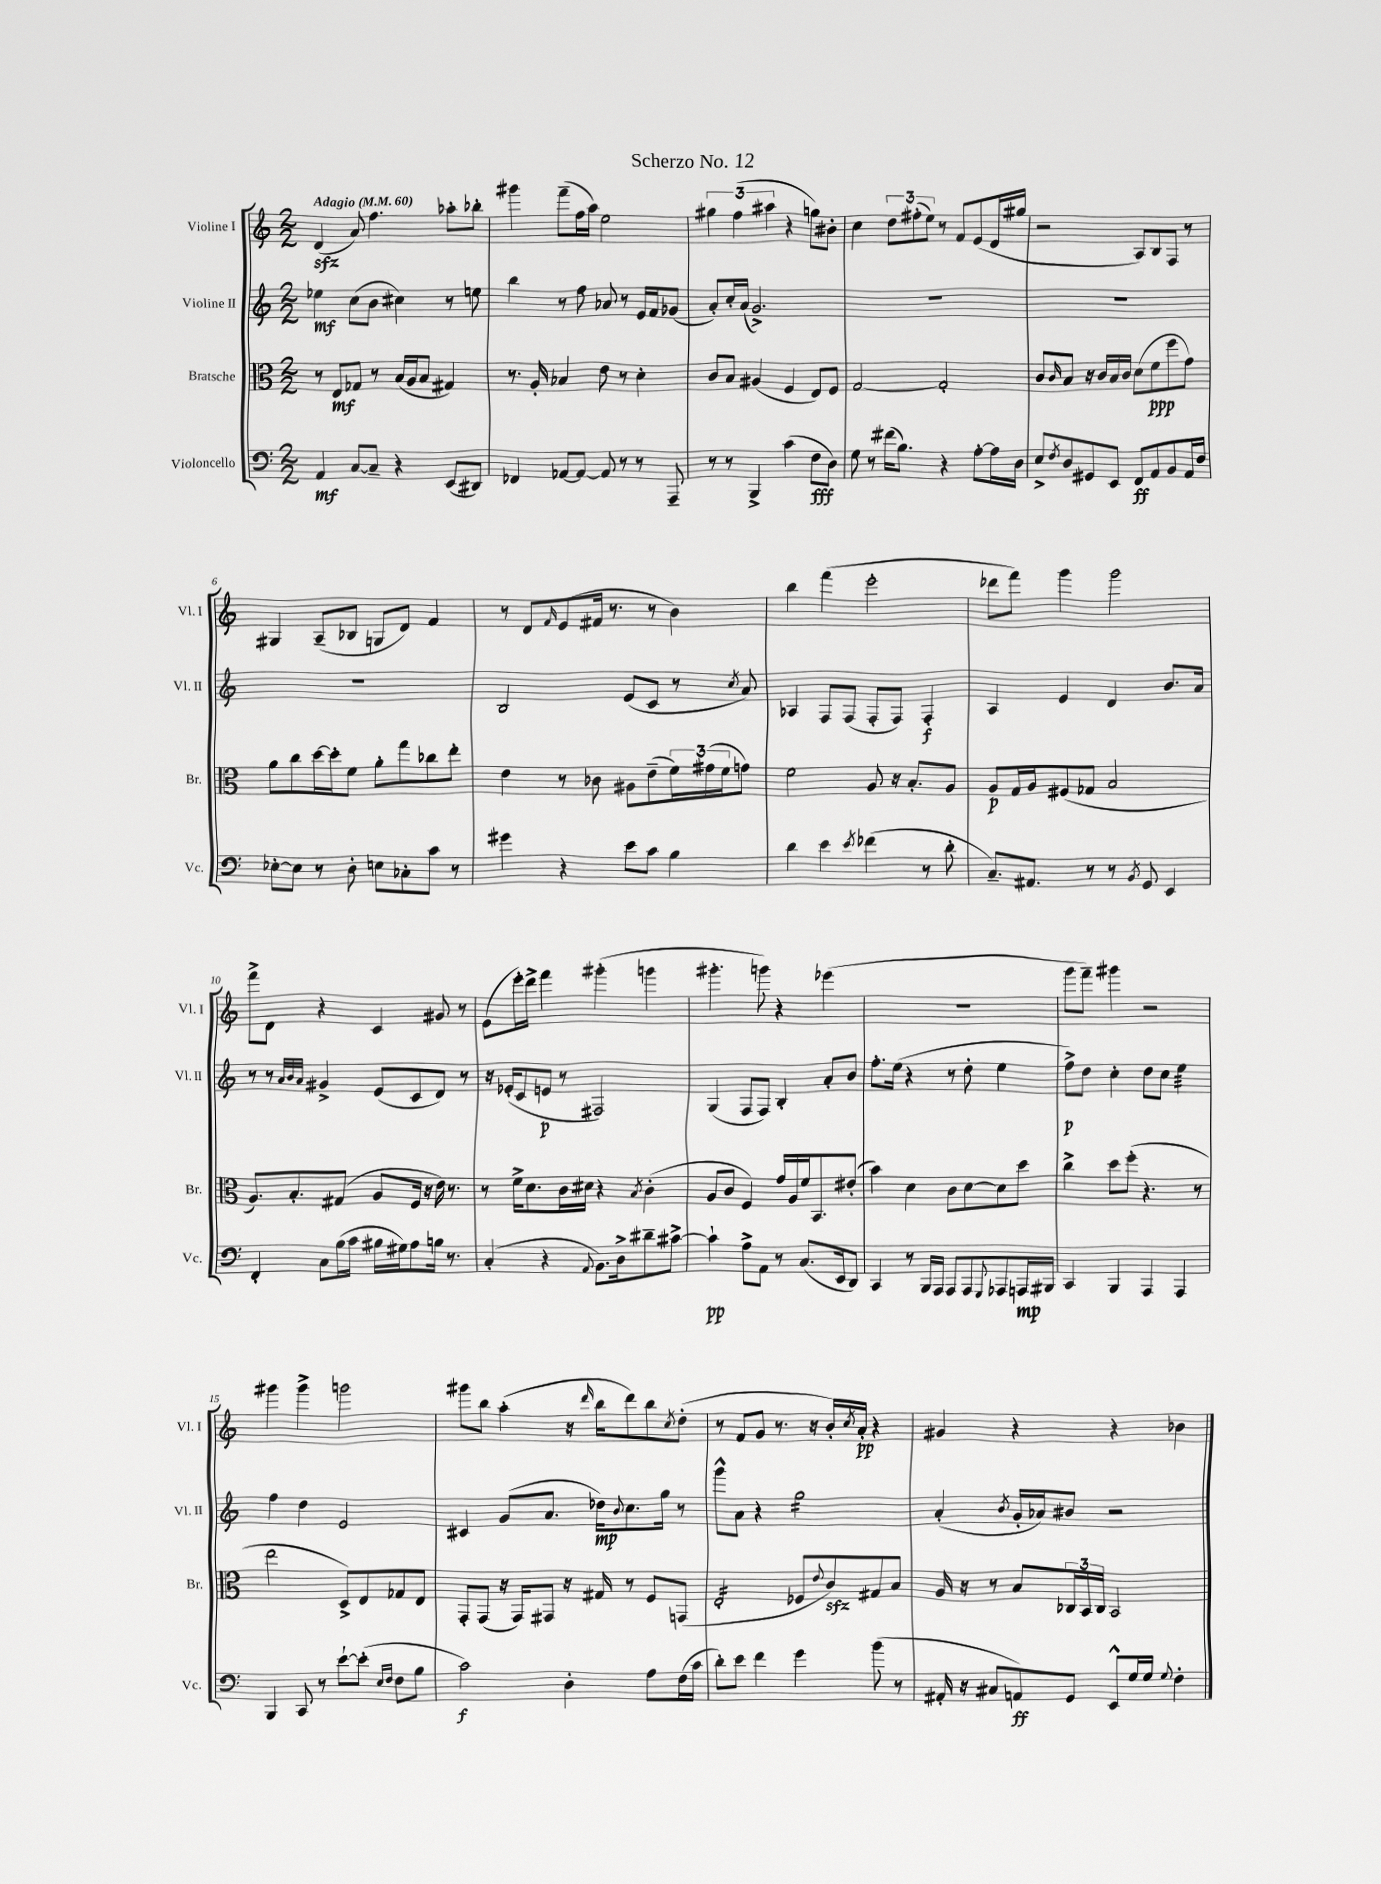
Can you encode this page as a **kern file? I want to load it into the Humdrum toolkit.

**kern	**kern	**kern	**kern
*staff4	*staff3	*staff2	*staff1
*clefF4	*clefC3	*clefG2	*clefG2
*k[]	*k[]	*k[]	*k[]
*M2/2	*M2/2	*M2/2	*M2/2
*MM60	*MM60	*MM60	*MM60
4AA	8r	4ee-	(4d
.	8E	.	.
[8C	8G-	(8cc	8a)
8C~]	8r	8b	4.ff
4r	(16B	4cc#)	.
.	16A	.	.
.	8B	.	.
(8EE	4G#)	8r	8aa-'
8DD#)	.	8ee	8bb-'
=	=	=	=
4FF-	8.r	4bb	4ggg#
.	16A'	.	.
[8AA-	4B-	8r	(8fff~
8AA-_	.	8ff	16ff
.	.	.	16aa)
8AA-]	8e	8a-	2ee
8r	8r	8r	.
8r	4d'	16e	.
.	.	16f	.
8AAA~	.	(8g-	.
=	=	=	=
8r	8c	8a')	6gg#
8r	8B	16cc'	.
.	.	.	(6ff
.	.	(16a	.
4BBB^	(4A#	2.g^)	.
.	.	.	6aa#
(4c	4F	.	4r
8F	8E)	.	8gg)
8D)	8F	.	8b#'
=	=	=	=
8G	[2G	1r	4cc
8r	.	.	.
(16f#	.	.	12dd
8.B)	.	.	.
.	.	.	(12ff#'
.	.	.	12ee)
4r	2G']	.	8r
.	.	.	8f
[8A'	.	.	(8e
16A]	.	.	16d
16D	.	.	16gg#
=	=	=	=
8E^	8c	1r	2r
8qF	16qqc	.	.
8D	8B	.	.
8GG#	16r	.	.
.	16c	.	.
8EE	16B	.	.
.	16c	.	.
8FF	(8d	.	8A)
8AA	8f	.	8B
8BB	8ff	.	8F
16AA	8g)	.	8r
16F	.	.	.
=	=	=	=
[8E-'	8a	1r	4G#
8E-]	8cc	.	.
8r	[16dd	.	(8A~
.	16dd']	.	.
8D'	8f	.	8B-
8E	8a'	.	8G
8C-'	8gg	.	8d)
8c	8cc-	.	4f
8r	8ee'	.	.
=	=	=	=
4g#	4e	2B	8r
.	.	.	8d
.	.	.	16qqf
4r	8r	.	(8e
.	8c-	.	16f#
.	.	.	8.r
8e	8A#	(8e	.
8c	(8e~	8c	8r
4B	24f)	8r	4b)
.	(24g#	.	.
.	24f	.	.
.	.	8qcc	.
.	8g)	8a)	.
=	=	=	=
4d	2f	4A-	4bb
4e	.	8F	(4fff
.	.	(8F	.
8qe	.	.	.
(4f-	8A	8F'	2eee'
.	16r	8F)	.
.	8.B'	.	.
8r	.	4F'	.
8d'	8A	.	.
=	=	=	=
8.C~)	8A	4A	8ddd-
.	16G	.	8fff)
8.AA#	16A	.	.
.	(8F#	4e	4ggg
8r	8G-	.	.
8r	2B	4d	2ggg
8qBB	.	.	.
8GG	.	.	.
4EE	.	8.b	.
.	.	16a	.
=	=	=	=
4FF'	8.A)	8r	8fff^
.	.	8r	8d
.	8.B'	.	.
.	.	32qqa	.
.	.	32qqb	.
.	.	32qqa	.
8C	.	4g#^	4r
(16B	(8G#	.	.
16c	.	.	.
16B#	8A	(8e	4c
16G#)	.	.	.
8A	16F	8c	.
.	16r	.	.
16B	16e)	8d)	8g#
8.r	8.r	.	.
.	.	8r	8r
=	=	=	=
(4C'	8r	16r	(8e
.	.	(16e-'	.
.	16f^	8c	16eee')
.	8.d	.	16ddd^
4r	.	8e	4fff
.	16c	8r	.
.	16d#	.	.
8qqAA	.	.	.
8.BB)	4r	2F#)	(4ggg#'
16D^	.	.	.
.	8qB	.	.
8d#~	(4c'	.	4ggg
[8c#^	.	.	.
=	=	=	=
4c#`]	8A	(4G	4.ggg#'
.	8c	.	.
8A^	4F)	8F	.
8AA	.	8F)	8ggg)
8r	16g	4B'	4r
.	16A	.	.
(8.C	16f	.	.
.	8.BB	.	.
.	.	8a'	(4eee-
16EE	.	.	.
8DD)	(8e#'	8b	.
=	=	=	=
4CC	4b)	8.ff'	1r
.	.	(16ee	.
8r	4d	4r	.
16BBB	.	.	.
16AAA	.	.	.
8AAA	8c	8r	.
8AAA	[8d	8dd'	.
8qqGGG	.	.	.
8AAA-	8d]	4ee	.
16AAA	8dd	.	.
16BBB#	.	.	.
=	=	=	=
4CC	4cc^	8ff^)	8ggg
.	.	8dd	8fff~)
4BBB	8dd	4cc'	4ggg#
.	(8ff'	.	.
4AAA	4.r	8dd	2r
.	.	8cc	.
4AAA	.	4ee	.
.	8r	.	.
=	=	=	=
4BBB	2ee	4ff	4ggg#
8CC	.	4dd	4ggg#^
8r	.	.	.
[8e`	8D^)	2e	2ggg
(8e']	8E	.	.
16qqE	.	.	.
16qqF	.	.	.
8F	8G-	.	.
8B	8E	.	.
=	=	=	=
2c)	8GG'	4c#	8ggg#
.	(8GG	.	8bb
.	16r	(8g	(4aa'
.	16GG)	.	.
.	8GG#	8.a	.
4D'	16r	.	16r
.	.	.	16qqddd
.	16G#	16dd-)	16bb
.	.	8qqb	.
.	8r	8.cc	8ddd)
8A	8F	.	8bb
.	.	16gg	.
.	.	.	8qcc
(16F	(8GG	8r	(8dd'
16c	.	.	.
=	=	=	=
8d')	2E'	8ggg^^	8r
8e	.	8a	8f
4f	.	4r	8g
.	.	.	8.r
4g	8F-	2gg	.
.	.	.	16r
.	8qqe	.	.
.	8c)	.	16b')
.	.	.	8qcc
.	.	.	16a'
(8b	8G#	.	4r
8r	8B	.	.
=	=	=	=
16AA#'	16A	(4a'	4g#
16r	16r	.	.
8C#	8r	.	.
.	.	8qb	.
8AA)	8B	16g'	4r
.	.	16a-)	.
8GG	24C-	8b#	.
.	24BB	.	.
.	24C-	.	.
8EE^^	2BB	2r	4r
16G	.	.	.
16G	.	.	.
8qqG	.	.	.
4F'	.	.	4b-
==	==	==	==
*-	*-	*-	*-
